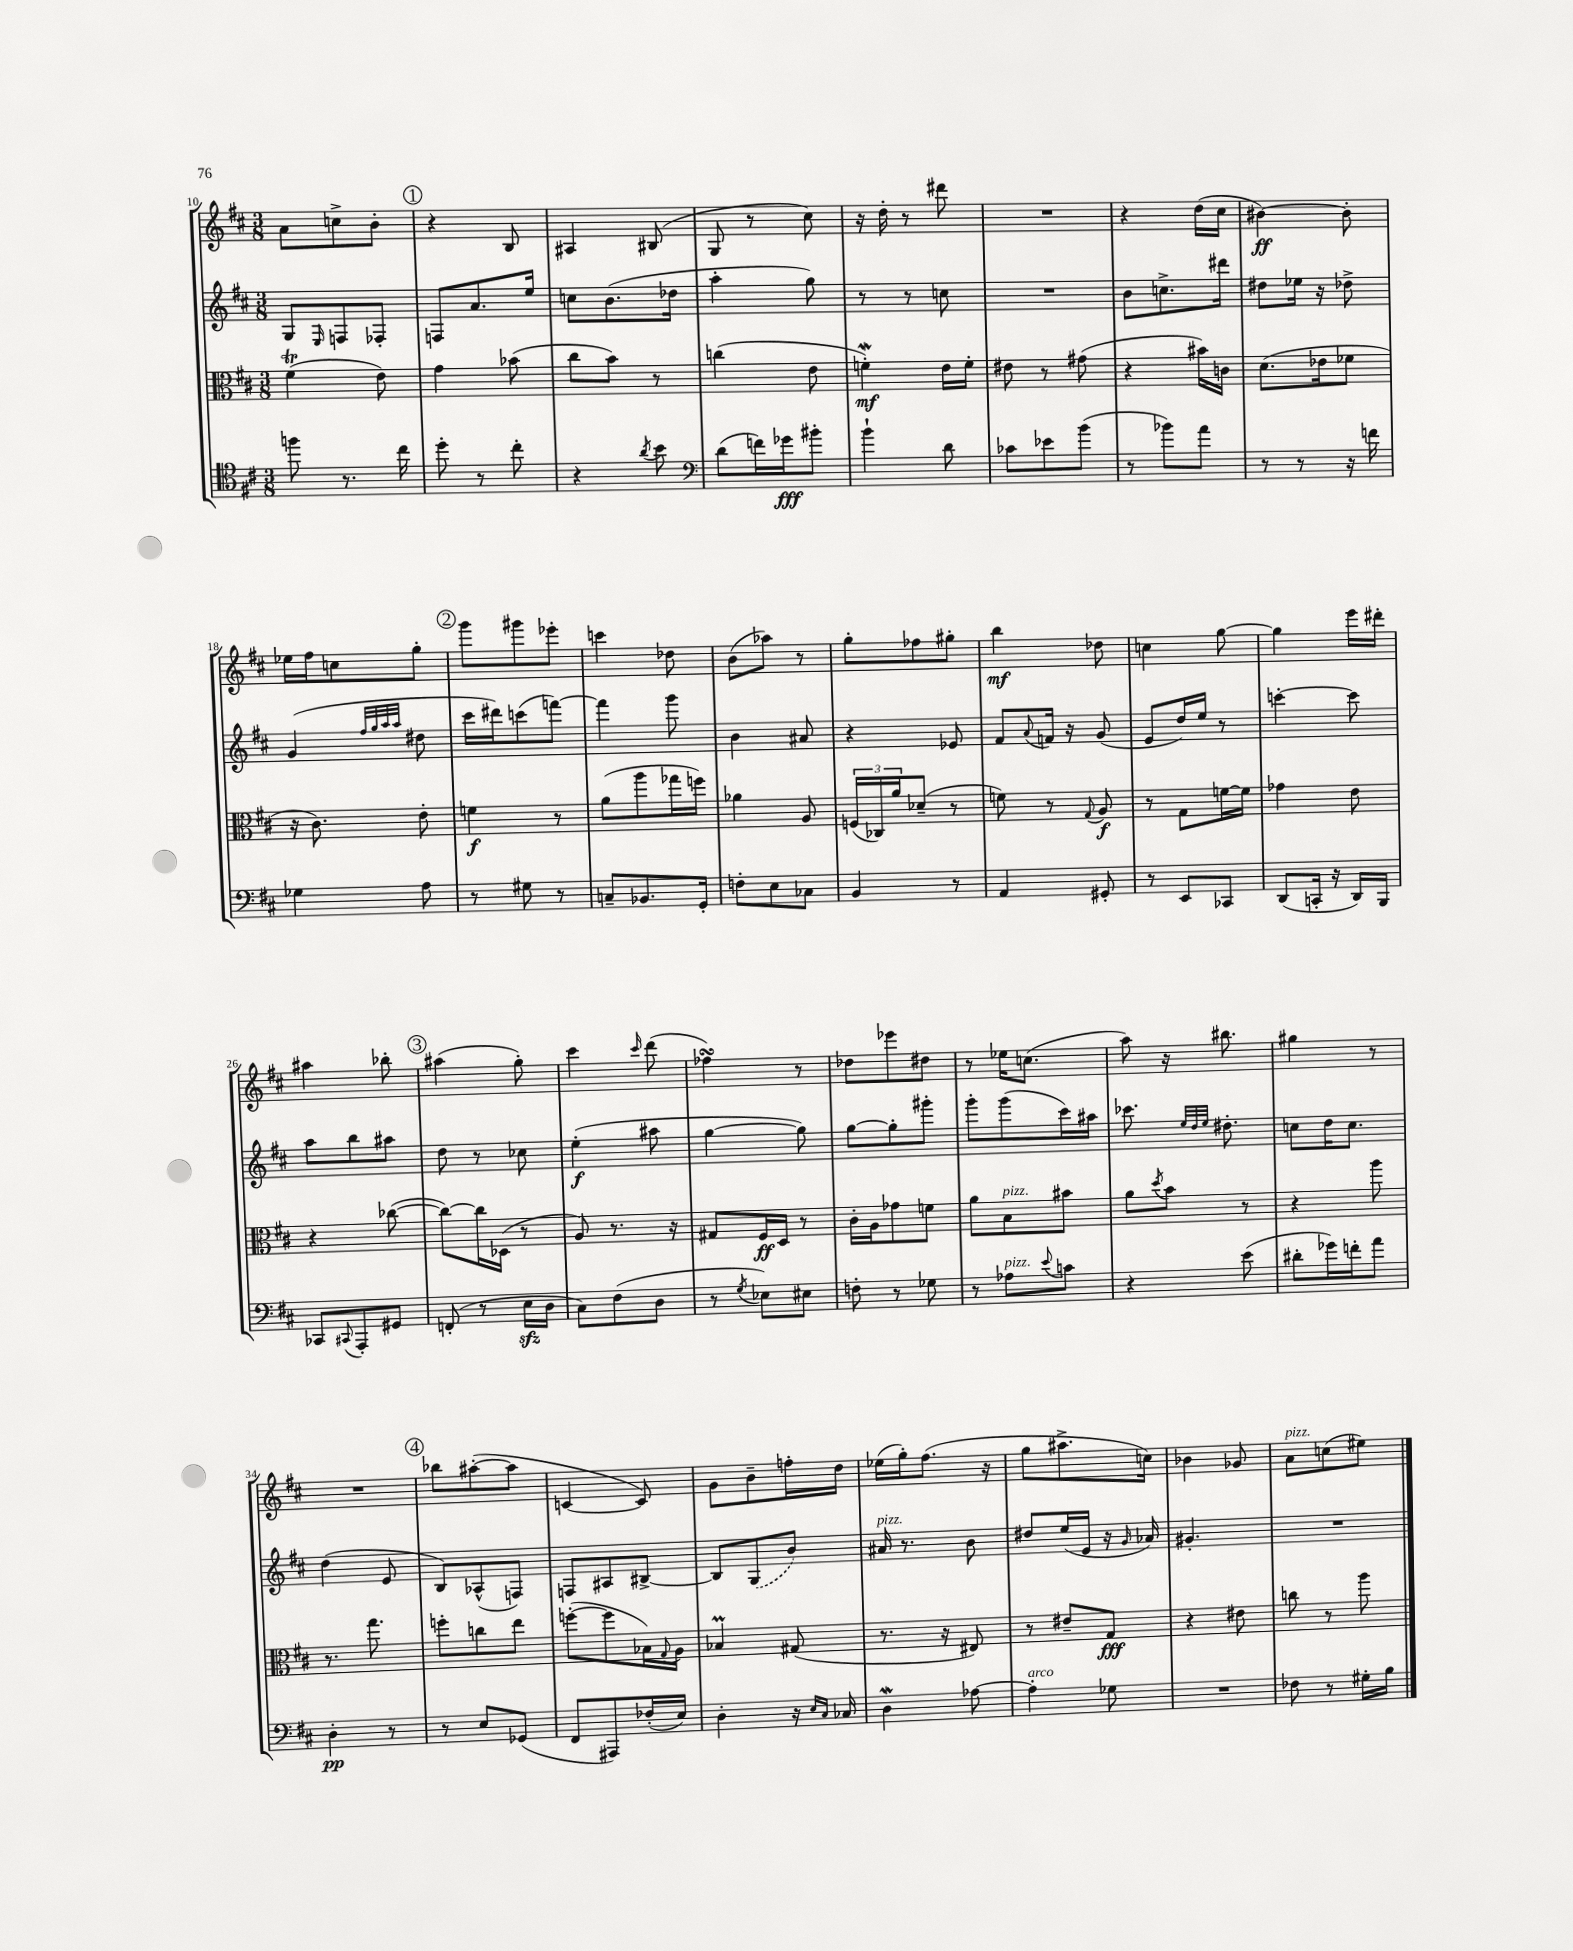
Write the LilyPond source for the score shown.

<<
\new StaffGroup <<
\new Staff = "s0" {
    \clef treble \key d \major \numericTimeSignature \time 3/8
    a'8 c''8-> b'8-. |
    \mark \markup { \circle "1" } r4 b8 |
    ais4 bis8( |
    g8 r8 cis''8) |
    r16 d''16-. r8 dis'''8 |
    R4. |
    r4 d''16( cis''16 |
    bis'4~\ff) bis'8-. |
    ees''16 fis''16 c''8 g''8-. |
    \mark \markup { \circle "2" } g'''8 gis'''8 ees'''8-. |
    c'''4 des''8 |
    b'8( aes''8) r8 |
    g''8-. fes''8 gis''8-. |
    b''4\mf des''8 |
    c''4 g''8~ |
    g''4 e'''16 dis'''16-. |
    ais''4 bes''8-. |
    \mark \markup { \circle "3" } ais''4( g''8-.) |
    cis'''4 \grace { cis'''16 } d'''8( |
    fes''4\turn) r8 |
    des''8 ees'''8 dis''8 |
    r8 ees''16 c''8.( |
    a''8) r16 bis''8. |
    gis''4 r8 |
    R4. |
    \mark \markup { \circle "4" } bes''8 ais''8~-.( ais''8 |
    c'4~ c'8) |
    g'8 b'8-- f''16-. d''16 |
    ees''16( g''16-.) fis''8.( r16 |
    g''8 ais''8.-> c''16) |
    bes'4 ges'8 |
    a'8^\markup { \italic "pizz." } c''8( eis''8) \bar "|." |
}
\new Staff = "s1" {
    \clef treble \key d \major \numericTimeSignature \time 3/8
    g8 \grace { e16 } f8 fes8-. |
    \mark \markup { \circle "1" } f8 a'8. e''16 |
    c''8 b'8.( des''16 |
    a''4-. g''8) |
    r8 r8 c''8 |
    R4. |
    b'8 c''8.-> dis'''16 |
    dis''8 ees''16 r16 des''8-> |
    g'4( \grace { fis''32 g''32 a''32 a''32 } dis''8 |
    \mark \markup { \circle "2" } cis'''16 dis'''16) c'''8( f'''8~) |
    f'''4 g'''8 |
    b'4 ais'8 |
    r4 ees'8 |
    fis'8 \appoggiatura { a'8 } f'16 r16 g'8( |
    e'8 d''16) e''16 r8 |
    c'''4~-. c'''8 |
    a''8 b''8 ais''8 |
    \mark \markup { \circle "3" } d''8 r8 ces''8 |
    e''4-.\f( ais''8 |
    g''4~ g''8) |
    g''8~ g''8-. gis'''8-. |
    g'''8-. g'''8( cis'''16) ais''16 |
    ces'''8. \grace { e''32 d''32 e''32 } dis''8.-. |
    c''8 d''16 c''8. |
    d''4( e'8 |
    \mark \markup { \circle "4" } b8) aes8-^( f8) |
    f8 ais8 bis8~-> |
    bis8 \once \slurDashed g8( b'8) |
    ais'16^\markup { \italic "pizz." } r8. b'8 |
    dis''8 e''16( e'16 r16 \grace { g'16 } aes'16) |
    gis'4.-. |
    R4. \bar "|." |
}
\new Staff = "s2" {
    \clef alto \key d \major \numericTimeSignature \time 3/8
    fis'4\trill( e'8) |
    \mark \markup { \circle "1" } g'4 bes'8( |
    cis''8 b'8) r8 |
    c''4( e'8 |
    f'4-.\mordent\mf) e'16 f'16-. |
    eis'8 r8 gis'8( |
    r4 bis'16) c'16 |
    d'8.( ees'16 fes'8 |
    r16 cis'8.) e'8-. |
    \mark \markup { \circle "2" } f'4\f r8 |
    a'8( a''8 ges''16 f''16) |
    aes'4 a8 |
    \tuplet 3/2 { f16( ces16) a'16 } des'8--( r8 |
    f'8) r8 \appoggiatura { g8 } a8\f |
    r8 g8 f'16~ f'16 |
    ges'4 e'8 |
    r4 ces''8~( |
    \mark \markup { \circle "3" } ces''8~) ces''16 des16( r8 |
    a8) r8. r16 |
    gis8 fis16\ff d16 r8 |
    cis'16-. a16 ges'8 f'8 |
    a'8 b8^\markup { \italic "pizz." } bis'8 |
    a'8 \acciaccatura { d''8 } b'8 r8 |
    r4 a''8 |
    r8. g''8. |
    \mark \markup { \circle "4" } f''8-. c''8 e''8 |
    f''8~-.( f''8 bes16) \appoggiatura { g8 } a16 |
    bes4\prall gis8( |
    r8. r16 eis8) |
    r8 eis'8-- g8\fff |
    r4 eis'8 |
    c''8 r8 a''8 \bar "|." |
}
\new Staff = "s3" {
    \clef tenor \key d \major \numericTimeSignature \time 3/8
    f''8 r8. cis''16 |
    \mark \markup { \circle "1" } d''8-. r8 cis''8-. |
    r4 \acciaccatura { a'8 } b'8 |
    \clef bass d'8( f'16) ges'16\fff bis'8-. |
    b'4-! d'8 |
    ces'8 ees'8 b'8( |
    r8 bes'8) a'8 |
    r8 r8 r16 f'16 |
    ges4 a8 |
    \mark \markup { \circle "2" } r8 gis8 r8 |
    c8-- bes,8. g,16-. |
    f8-. e8 ces8 |
    b,4 r8 |
    a,4 gis,8-. |
    r8 e,8 ces,8 |
    d,8( c,16-. r16 d,16) b,,16 |
    ces,8 \appoggiatura { cis,8 } a,,8-. gis,8 |
    \mark \markup { \circle "3" } f,8-.( r8 e16\sfz d16 |
    cis8) fis8( d8 |
    r8 \acciaccatura { g8 } ees8) eis8 |
    f8-. r8 ges8 |
    r8 aes8^\markup { \italic "pizz." } \appoggiatura { e'8 } c'8 |
    r4 e'8( |
    dis'8-. ges'16) f'16-. a'8 |
    d4-.\pp r8 |
    \mark \markup { \circle "4" } r8 e8 ges,8( |
    fis,8 ais,,8) fes16-.( e16) |
    d4-. r16 \grace { e16 cis16 } ces16 |
    d4\mordent aes8~ |
    aes4-.^\markup { \italic "arco" } ges8 |
    R4. |
    fes8 r8 gis16-. b16 \bar "|." |
}
>>
>>
\layout { \context { \Score currentBarNumber = #10 } }
